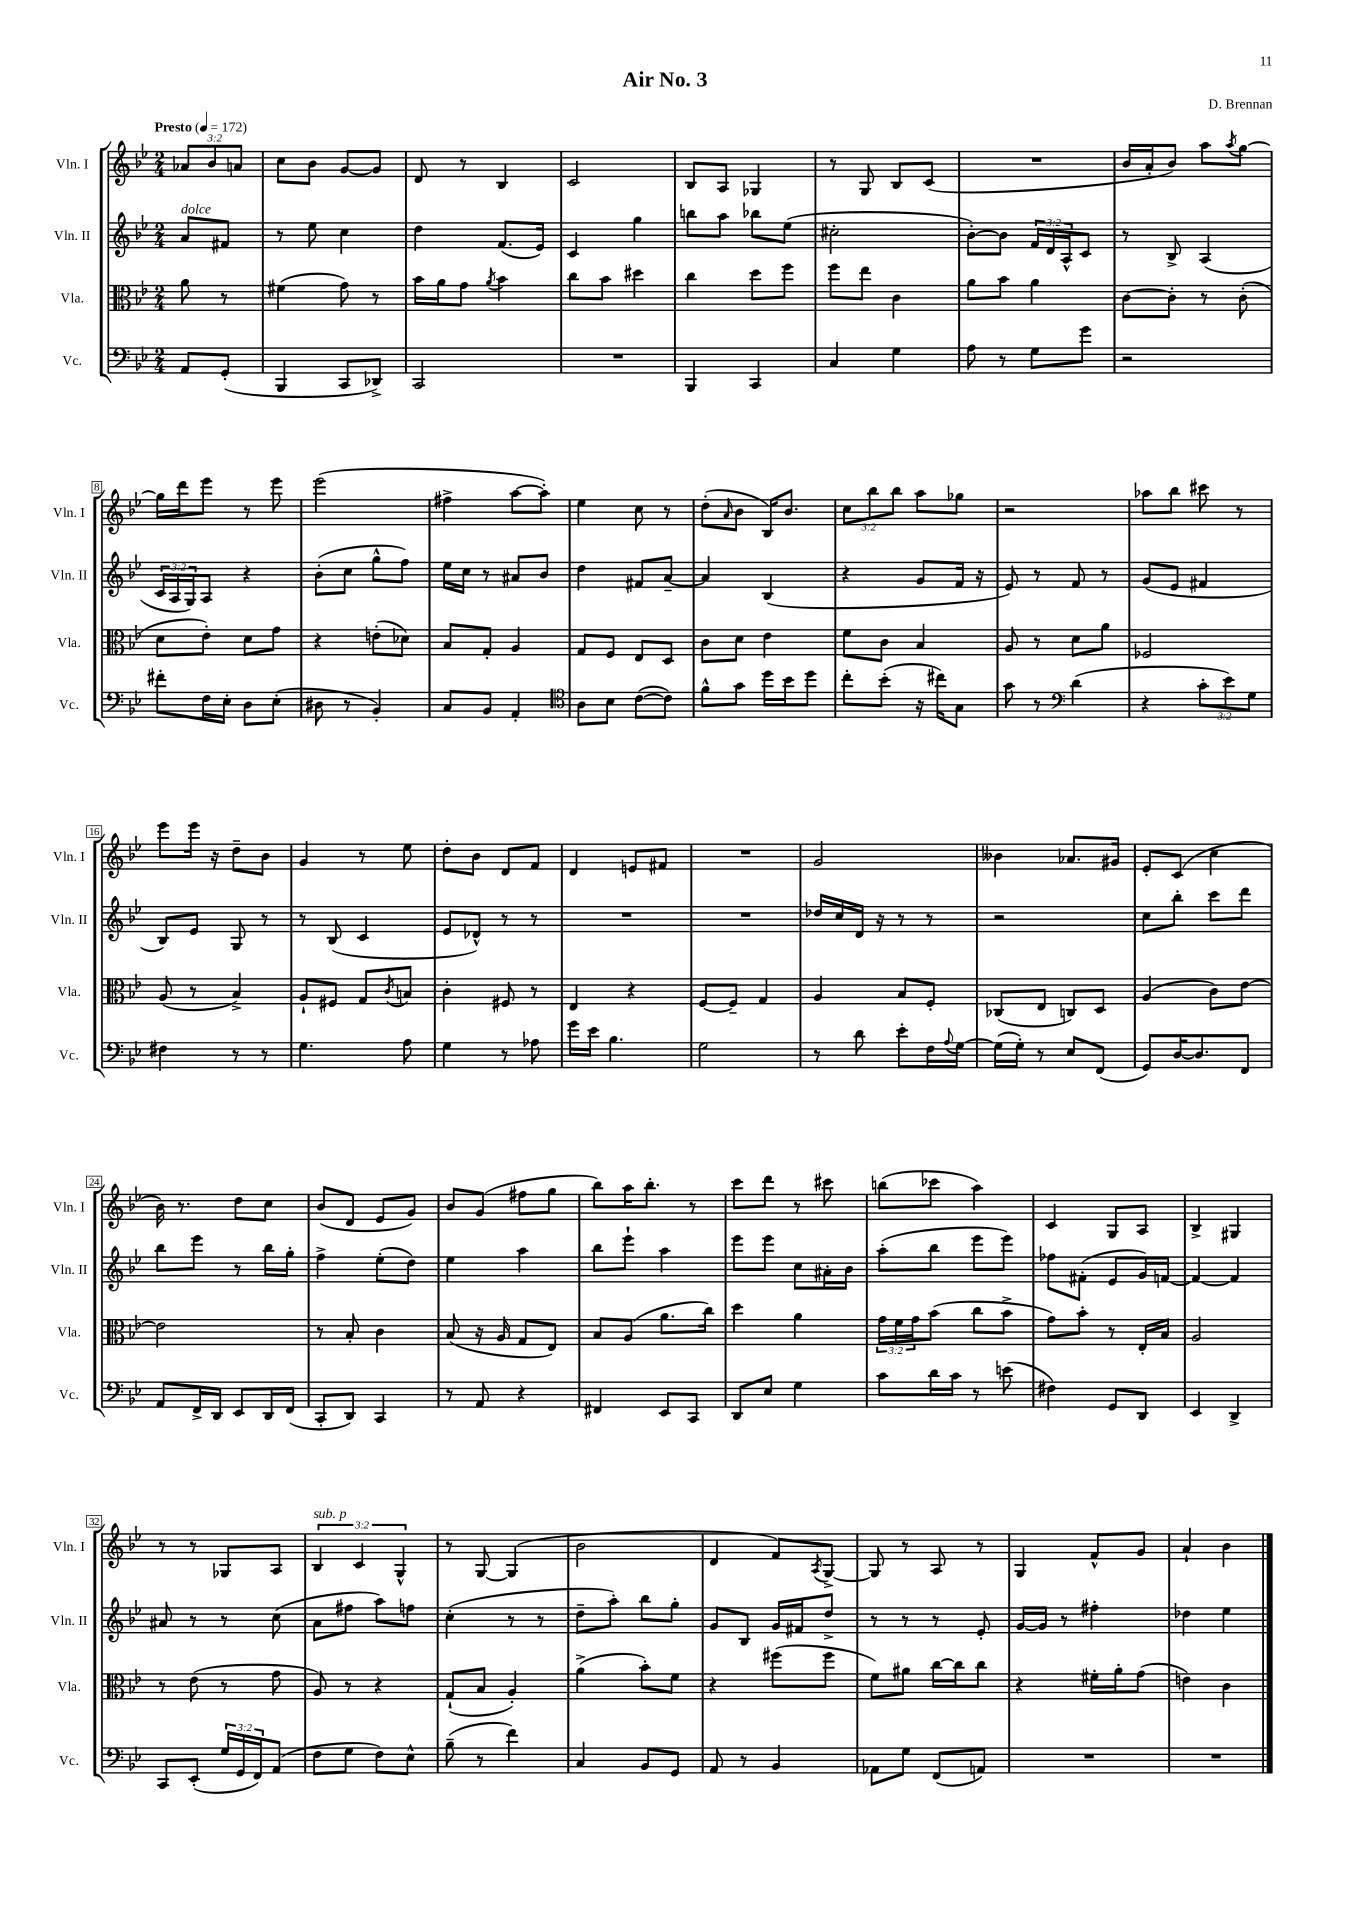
\header { title = "Air No. 3" composer = "D. Brennan" }
<<
\new StaffGroup <<
\new Staff = "s0" \with { instrumentName = "Vln. I" shortInstrumentName = "Vln. I" } {
    \clef treble \key bes \major \numericTimeSignature \time 2/4 \override Staff.TupletNumber.text = #tuplet-number::calc-fraction-text \partial 4 \tempo "Presto" 4 = 172
    \tuplet 3/2 { aes'8 bes'8 a'8 } |
    c''8 bes'8 g'8~ g'8 |
    d'8 r8 bes4 |
    c'2 |
    bes8 a8 ges4 |
    r8 g8 bes8 c'8( |
    R2 |
    bes'16 a'16-. bes'8) a''8 \acciaccatura { a''8 } g''8~ |
    g''16 d'''16 ees'''8 r8 ees'''8 |
    ees'''2( |
    fis''4-> a''8~ a''8-.) |
    ees''4 c''8 r8 |
    d''8-.( \grace { a'16 } bes'8 bes16) bes'8. |
    \tuplet 3/2 { c''8 bes''8 bes''8 } a''8 ges''8 |
    r2 |
    aes''8 bes''8 cis'''8 r8 |
    ees'''8 ees'''16 r16 d''8-- bes'8 |
    g'4 r8 ees''8 |
    d''8-. bes'8 d'8 f'8 |
    d'4 e'8 fis'8 |
    R2 |
    g'2 |
    beses'4 aes'8. gis'16 |
    ees'8-. c'8( c''4 |
    bes'16) r8. d''8 c''8 |
    bes'8( d'8 ees'8 g'8) |
    bes'8 g'8( fis''8 g''8 |
    bes''8) a''16 bes''8.-. r8 |
    c'''8 d'''8 r8 cis'''8 |
    b''8( ces'''8 a''4) |
    c'4 g8 a8 |
    bes4-> gis4 |
    r8 r8 ges8 a8 |
    \tuplet 3/2 { bes4^\markup { \italic "sub. p" } c'4 g4-^ } |
    r8 g8~ g4( |
    bes'2 |
    d'4 f'8) \acciaccatura { a8 } g8~-> |
    g8 r8 a8 r8 |
    g4 f'8-^ g'8 |
    a'4-! bes'4 \bar "|." |
}
\new Staff = "s1" \with { instrumentName = "Vln. II" shortInstrumentName = "Vln. II" } {
    \clef treble \key bes \major \numericTimeSignature \time 2/4 \override Staff.TupletNumber.text = #tuplet-number::calc-fraction-text \partial 4
    a'8^\markup { \italic "dolce" } fis'8 |
    r8 ees''8 c''4 |
    d''4 f'8.( ees'16) |
    c'4 g''4 |
    b''8 a''8 bes''8 ees''8( |
    cis''2-. |
    bes'8~-.) bes'8 \tuplet 3/2 { f'16 d'16 a16-^ } c'8 |
    r8 bes8-> a4( |
    \tuplet 3/2 { c'16 a16 g16) } a8 r4 |
    bes'8-.( c''8 g''8-^ f''8) |
    ees''16 c''16 r8 ais'8 bes'8 |
    d''4 fis'8 a'8~-- |
    a'4 bes4( |
    r4 g'8 f'16 r16 |
    ees'8) r8 f'8 r8 |
    g'8( ees'8 fis'4 |
    bes8) ees'8 g8 r8 |
    r8 bes8( c'4 |
    ees'8 des'8-^) r8 r8 |
    R2 |
    R2 |
    des''16 c''16 d'16 r16 r8 r8 |
    r2 |
    c''8 bes''8-. c'''8 d'''8 |
    bes''8 ees'''8 r8 bes''16 g''16-. |
    f''4-> ees''8-.( d''8) |
    ees''4 a''4 |
    bes''8 ees'''8-! a''4 |
    ees'''8 ees'''8 c''8 ais'16-. bes'16 |
    a''8-.( bes''8 ees'''8 ees'''8) |
    fes''8 fis'8-.( ees'8 g'16) f'16~ |
    f'4~ f'4 |
    ais'8 r8 r8 c''8( |
    a'8 fis''8 a''8) f''8 |
    c''4-.( r8 r8 |
    d''8-- a''8-.) bes''8 g''8-. |
    g'8 bes8 g'16 fis'16 d''8-> |
    r8 r8 r8 ees'8-. |
    g'16~ g'16 r8 fis''4-. |
    des''4 ees''4 \bar "|." |
}
\new Staff = "s2" \with { instrumentName = "Vla." shortInstrumentName = "Vla." } {
    \clef alto \key bes \major \numericTimeSignature \time 2/4 \override Staff.TupletNumber.text = #tuplet-number::calc-fraction-text \partial 4
    a'8 r8 |
    fis'4( g'8) r8 |
    bes'16 a'16 g'8 \acciaccatura { a'8 } bes'4 |
    c''8 bes'8 dis''4 |
    c''4 d''8 f''8 |
    f''8 ees''8 c'4 |
    a'8 bes'8 a'4 |
    c'8~ c'8-. r8 c'8-.( |
    d'8 ees'8-.) d'8 g'8 |
    r4 e'8-.( des'8) |
    bes8 g8-. a4 |
    g8 f8 ees8 d8 |
    c'8 d'8 ees'4 |
    f'8 c'8 bes4 |
    a8 r8 d'8 a'8 |
    fes2 |
    a8( r8 bes4->) |
    a8-! fis8 g8 \acciaccatura { c'8 } b8 |
    c'4-. fis8 r8 |
    ees4 r4 |
    f8~ f8-- g4 |
    a4 bes8 f8-. |
    ces8( ees8 c8) d8 |
    a4( c'8) ees'8~ |
    ees'2 |
    r8 bes8-. c'4 |
    bes8( r16 a16 g8 ees8) |
    bes8 a8( a'8. c''16) |
    d''4 a'4 |
    \tuplet 3/2 { g'16 f'16 g'16 } bes'8( c''8 bes'8-> |
    g'8) bes'8-. r8 ees16-. bes16 |
    a2 |
    r8 ees'8( r8 g'8 |
    a8) r8 r4 |
    g8-!( bes8 a4-.) |
    a'4->( bes'8-.) f'8 |
    r4 fis''8( fis''8 |
    f'8) ais'8 c''16~ c''16 c''8 |
    r4 fis'16-. a'16-. g'8( |
    e'4) c'4 \bar "|." |
}
\new Staff = "s3" \with { instrumentName = "Vc." shortInstrumentName = "Vc." } {
    \clef bass \key bes \major \numericTimeSignature \time 2/4 \override Staff.TupletNumber.text = #tuplet-number::calc-fraction-text \partial 4
    a,8 g,8-.( |
    bes,,4 c,8 des,8->) |
    c,2 |
    R2 |
    bes,,4 c,4 |
    c4 g4 |
    a8 r8 g8 g'8 |
    r2 |
    fis'8-. f16 ees16-. d8 ees8-.( |
    dis8 r8 bes,4-.) |
    c8 bes,8 a,4-. |
    \clef tenor a8 bes8 c'8~( c'8) |
    f'8-^ g'8 d''16 bes'16 d''8 |
    c''8-. bes'8-.( r16 cis''16) g8 |
    g'8 r8 \clef bass d'4( |
    r4 \tuplet 3/2 { c'8-. ees'8) g8 } |
    fis4 r8 r8 |
    g4. a8 |
    g4 r8 aes8 |
    g'16 ees'16 bes4. |
    g2 |
    r8 d'8 ees'8-. f16 \appoggiatura { a8 } g16~ |
    g16( g16-.) r8 ees8 f,8( |
    g,8) d16~ d8. f,8 |
    a,8 f,16-> d,16 ees,8 d,16 f,16( |
    c,8-. d,8) c,4 |
    r8 a,8 r4 |
    fis,4 ees,8 c,8 |
    d,8 ees8 g4 |
    c'8 d'16 c'16 r8 e'8( |
    fis4) g,8 d,8 |
    ees,4 d,4-> |
    c,8 ees,8-.( \tuplet 3/2 { g16 g,16 f,16) } a,8( |
    f8 g8 f8) ees8-^ |
    bes8--( r8 f'4) |
    c4 bes,8 g,8 |
    a,8 r8 bes,4 |
    aes,8 g8 f,8( a,8) |
    R2 |
    R2 \bar "|." |
}
>>
>>
\layout { \context { \Score \override BarNumber.stencil = #(make-stencil-boxer 0.1 0.3 ly:text-interface::print) } }
